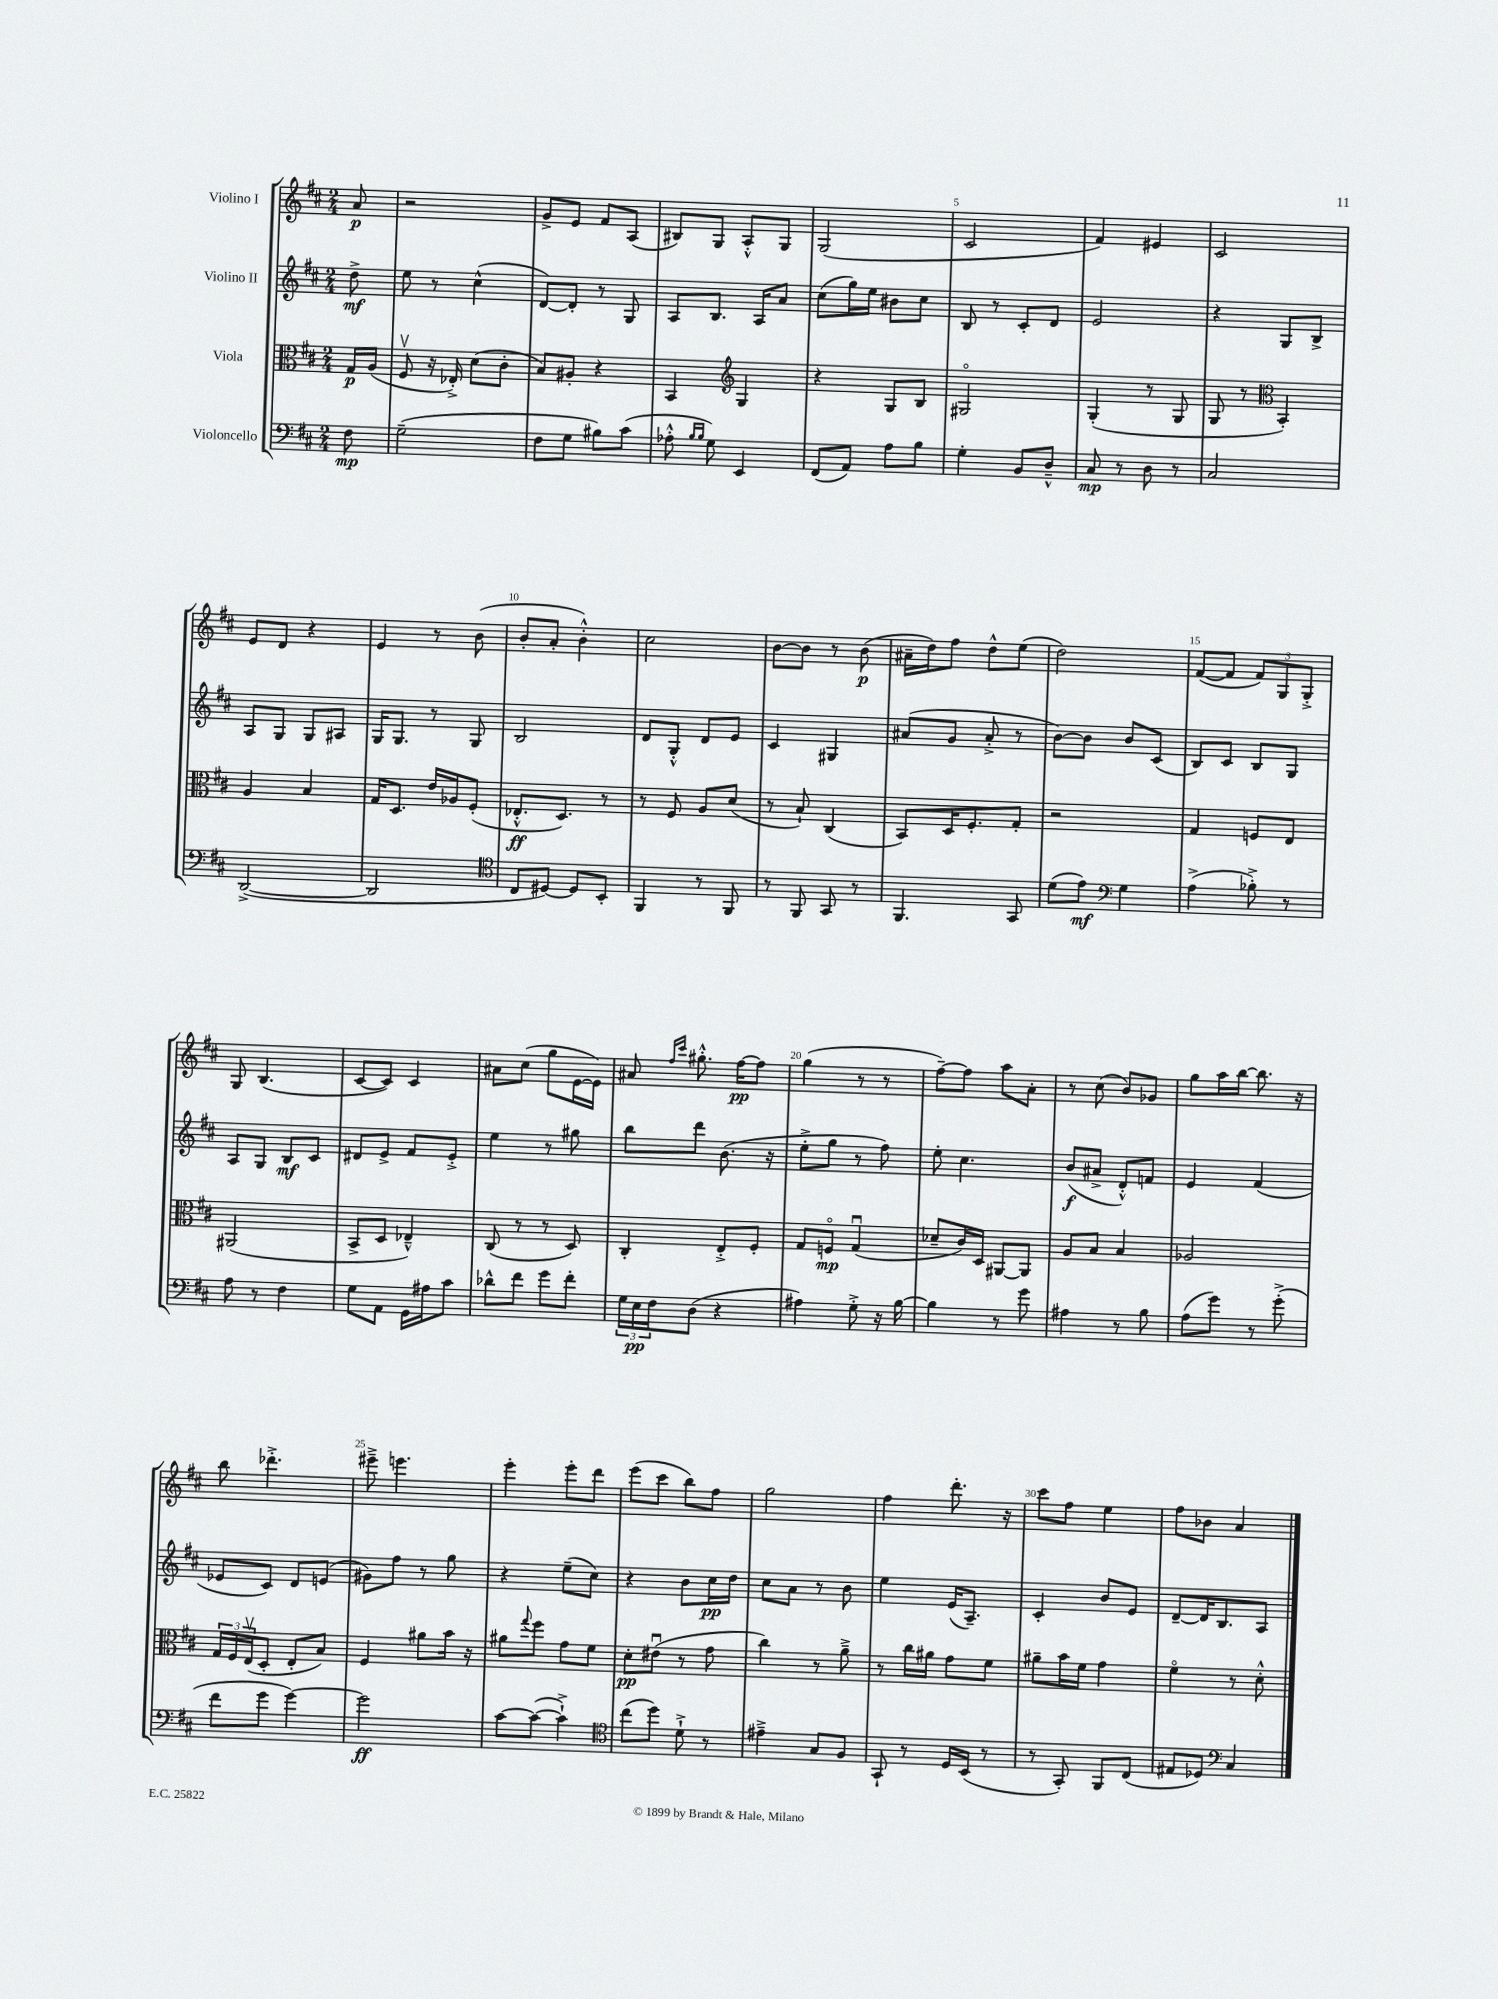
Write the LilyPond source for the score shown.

<<
\new StaffGroup <<
\new Staff = "s0" \with { instrumentName = "Violino I" } {
    \clef treble \key d \major \numericTimeSignature \time 2/4 \partial 8
    a'8\p |
    r2 |
    g'8-> e'8 fis'8 a8( |
    bis8) g8 a8-.-^ g8 |
    g2( |
    cis'2 |
    fis'4) eis'4 |
    cis'2 |
    e'8 d'8 r4 |
    e'4 r8 b'8( |
    b'8-. a'8-. b'4-.-^) |
    cis''2 |
    b'8~ b'8 r8 b'8\p( |
    ais'16-- d''16) fis''8 d''8-^ e''8( |
    d''2) |
    fis'8~( fis'8 \tuplet 3/2 { fis'8) g8 g8-.-> } |
    g8 b4.( |
    cis'8~ cis'8) cis'4 |
    ais'8 cis''8( g''8 e'16~ e'16) |
    ais'8 \grace { fis''16 cis'''16 } gis''8.-.-^ fis''16~\pp fis''8 |
    g''4( r8 r8 |
    fis''8~--) fis''8 a''8 a'8-. |
    r8 cis''8( b'8) ges'8 |
    g''8 a''16 b''16~ b''8. r16 |
    b''8 des'''4.-.-> |
    eis'''8---> e'''4. |
    e'''4-. e'''8-. d'''8 |
    e'''8( cis'''8 b''8) fis''8 |
    g''2 |
    fis''4 d'''8.-. r16 |
    cis'''8 fis''8 e''4 |
    fis''8 bes'8 a'4 \bar "|." |
}
\new Staff = "s1" \with { instrumentName = "Violino II" } {
    \clef treble \key d \major \numericTimeSignature \time 2/4 \partial 8
    d''8->\mf |
    e''8 r8 cis''4-^( |
    d'8~) d'8-. r8 g8 |
    a8 b8. a16 a'8 |
    cis''8( g''16) e''16 bis'8 cis''8 |
    b8 r8 cis'8-. d'8 |
    e'2 |
    r4 g8 b8-> |
    a8 g8 g8 ais8 |
    g16 g8. r8 g8 |
    b2 |
    d'8 g8-.-^ d'8 e'8 |
    cis'4 gis4 |
    ais'8( g'8 ais'8-.-> r8 |
    b'8~) b'8 b'8 cis'8( |
    b8) cis'8 b8 g8 |
    a8 g8 b8\mf cis'8 |
    dis'8 e'8-> fis'8 e'8-.-> |
    e''4 r8 gis''8 |
    b''8 d'''8 b'8.( r16 |
    e''8-.-> g''8 r8 fis''8) |
    e''8-. cis''4. |
    b'8\f( ais'8-> d'8-.-^) f'8 |
    e'4 fis'4( |
    ees'8 cis'8) d'8 e'8( |
    gis'8) fis''8 r8 g''8 |
    r4 e''8--( cis''8) |
    r4 b'8 cis''16\pp d''16 |
    cis''8 a'8 r8 b'8 |
    e''4 e'16( a8.--) |
    cis'4-. b'8 e'8 |
    d'8~-- d'16 b8. a8 \bar "|." |
}
\new Staff = "s2" \with { instrumentName = "Viola" } {
    \clef alto \key d \major \numericTimeSignature \time 2/4 \partial 8
    g16\p a16( |
    fis8\upbow r16 ees16-.->) d'8( cis'8-. |
    b8) ais8-. r4 |
    b,4 \clef treble g4 |
    r4 g8 b8 |
    gis2\flageolet |
    g4-.( r8 g8 |
    g8 r8 \clef alto b,4-.) |
    a4 b4 |
    g16 d8. e'16 aes16 fis8-.( |
    ees8.-.-^\ff d8.) r8 |
    r8 fis8 a8 d'8( |
    r8 b8-!) cis4( |
    b,8) d16 fis8.-. g8-. |
    r2 |
    g4 f8 e8 |
    ais,2( |
    b,8-> d8 ees4---^) |
    cis8( r8 r8 d8) |
    cis4-. e8-.-> fis8-. |
    g8 f8\flageolet\mp g4\downbow( |
    des'8-- cis'16) d16 ais,8~ ais,8 |
    a8 b8 b4 |
    aes2 |
    \tuplet 3/2 { g16 fis16 e16\upbow( } d8-. e8-. b8) |
    fis4 ais'8 b'16 r16 |
    ais'8 \appoggiatura { g''8 } fis''8 g'8 fis'8 |
    d'8-.\pp eis'8\downbow( r8 g'8 |
    cis''4) r8 a'8---> |
    r8 cis''16 ais'16 g'8 fis'8 |
    ais'8-- b'16 fis'16 g'4 |
    fis'4\flageolet r8 d'8-.-^ \bar "|." |
}
\new Staff = "s3" \with { instrumentName = "Violoncello" } {
    \clef bass \key d \major \numericTimeSignature \time 2/4 \partial 8
    fis8\mp |
    g2--( |
    fis8 g8 bis8) cis'8( |
    aes8-.-^ \grace { b16 b16 } g8) e,4 |
    fis,8( a,8) a8 b8 |
    g4-. b,8 d8---^ |
    cis8\mp r8 d8 r8 |
    cis2 |
    d,2~->( |
    d,2 |
    \clef tenor cis8 dis8~) dis8 b,8-. |
    fis,4 r8 fis,8 |
    r8 fis,8 g,8 r8 |
    fis,4. g,8 |
    d'8( e'8\mf) \clef bass g4 |
    a4->( bes8-.->) r8 |
    a8 r8 fis4 |
    g8 a,8 g,16 ais16 cis'8 |
    des'8-^ fis'8 g'8 fis'8-. |
    \tuplet 3/2 { g16 e16\pp fis16 } d8( r4 |
    ais4) g8-.-> r16 b16~ |
    b4 r8 g'8 |
    ais4 r8 b8 |
    a8( g'8) r8 g'8-.->( |
    fis'8 g'8 g'4~) |
    g'2\ff |
    cis'8~ cis'8~( cis'4-!->) |
    \clef tenor cis''8( d''8) d'8-!-> r8 |
    eis'4---> g8 fis8 |
    g,8-! r8 d16 b,16( r8 |
    r8 g,8-.) fis,8 cis8( |
    eis8 des8) \clef bass cis4 \bar "|." |
}
>>
>>
\layout { \context { \Score \override BarNumber.break-visibility = ##(#f #t #t) barNumberVisibility = #(every-nth-bar-number-visible 5) } }
